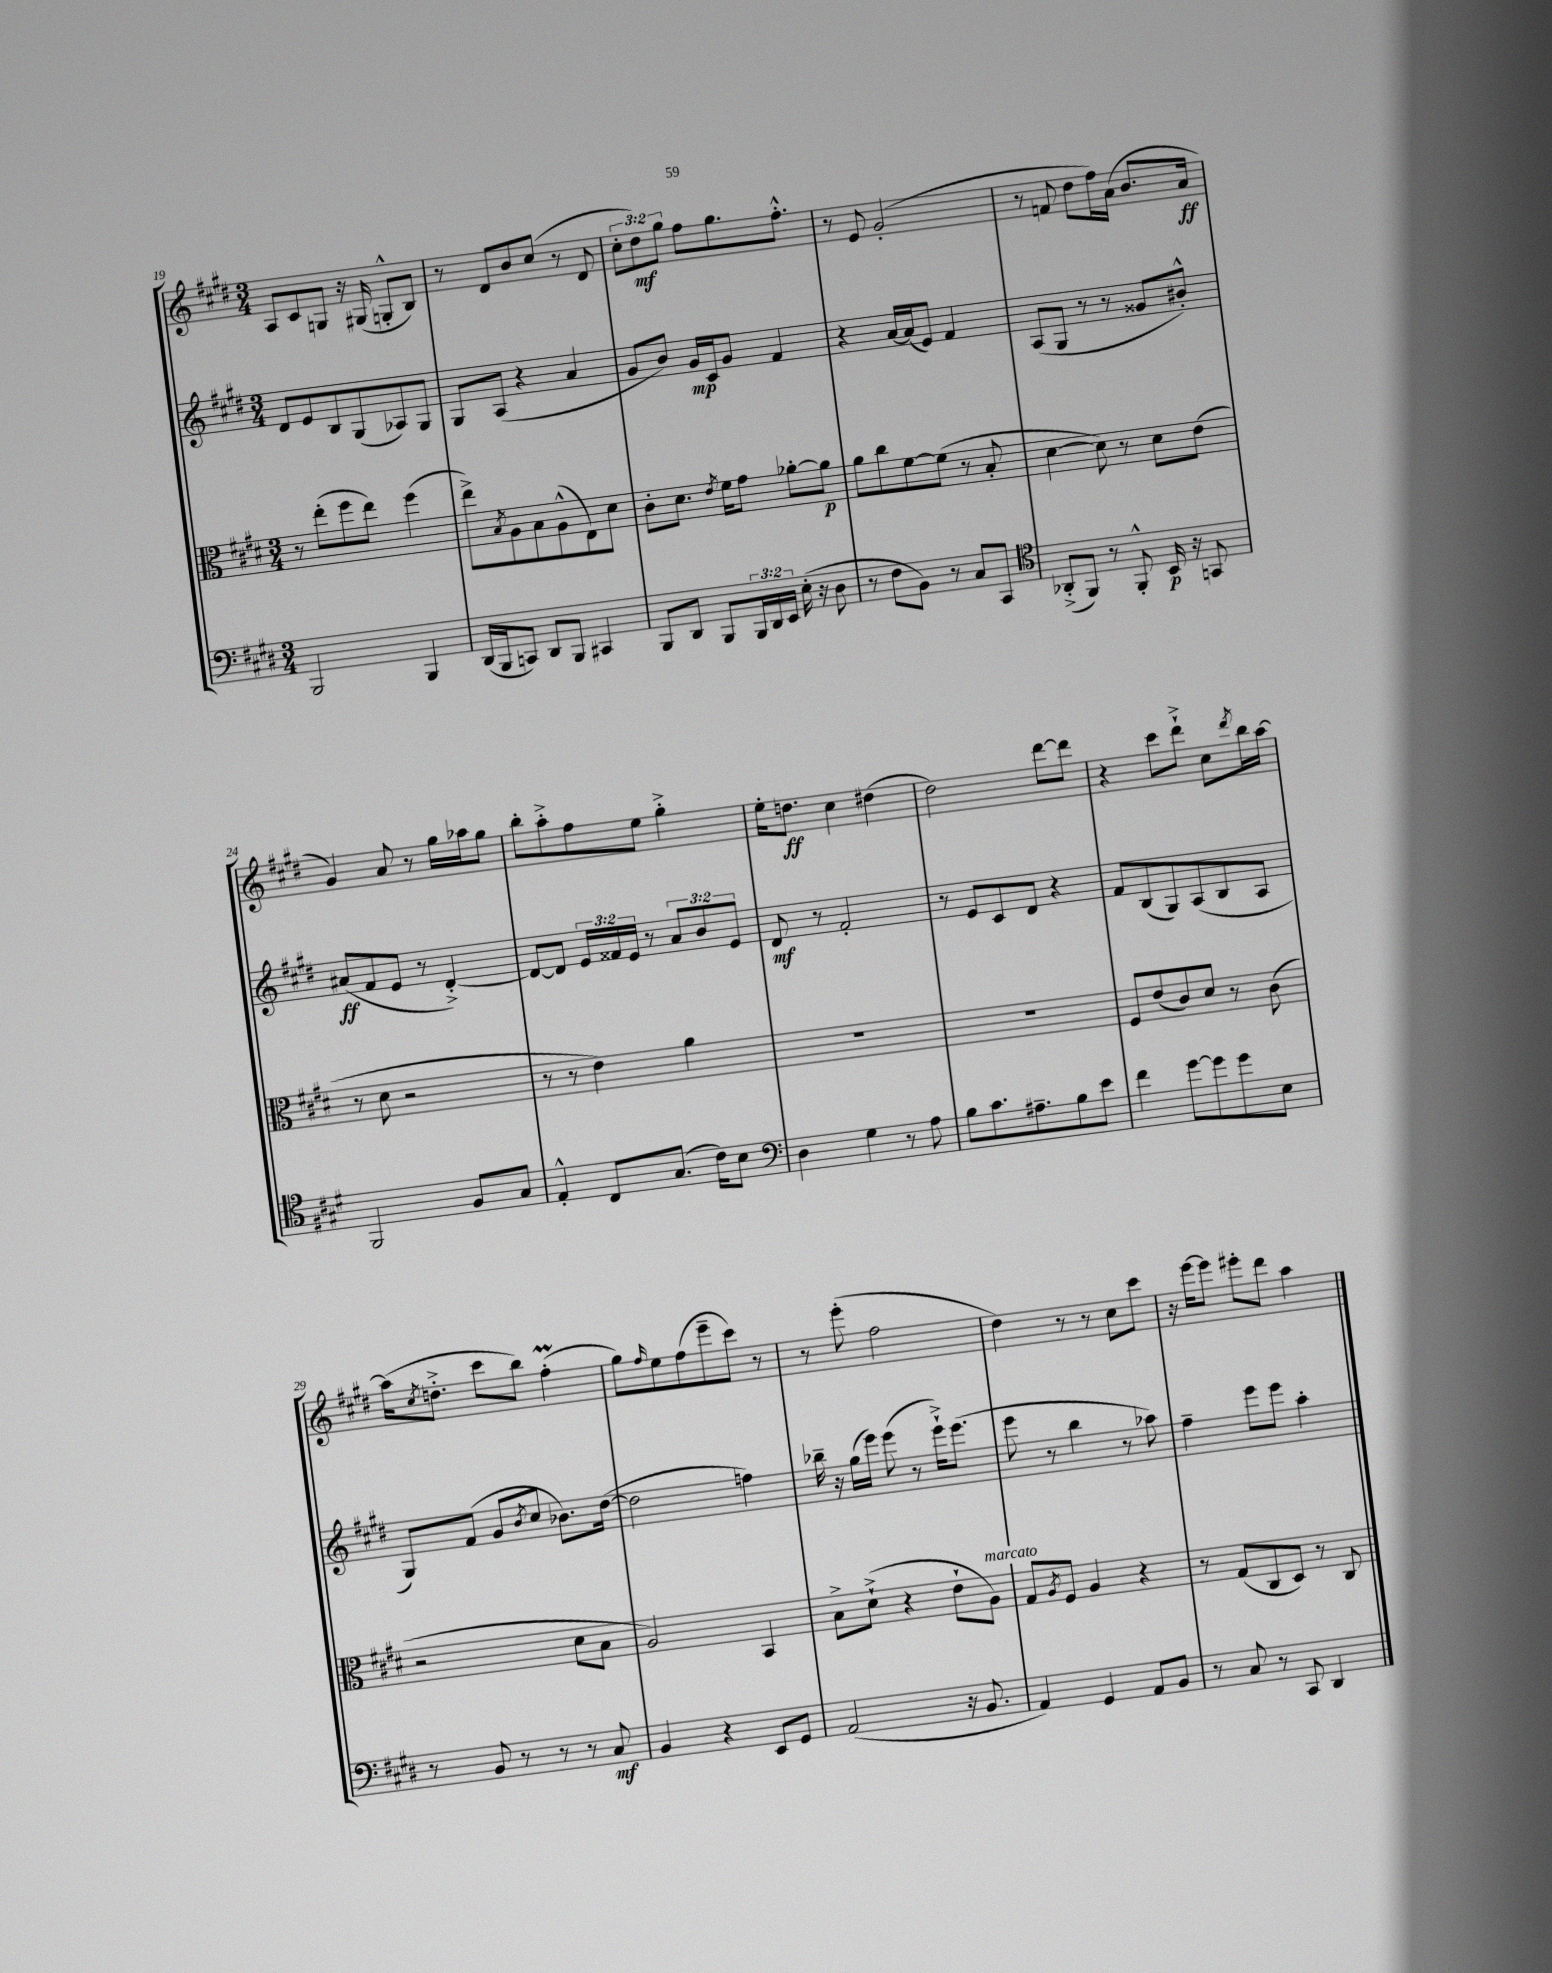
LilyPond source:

<<
\new StaffGroup <<
\new Staff = "s0" {
    \clef treble \key e \major \numericTimeSignature \time 3/4 \override Staff.TupletNumber.text = #tuplet-number::calc-fraction-text
    a8 cis'8 g8 r16 gis16( g8-.-^ b8) |
    r8 dis'8 b'8 cis''8( r8 dis'8 |
    \tuplet 3/2 { cis''8-. dis''8\mf) gis''8 } fis''8 gis''8. fis''8.-.-^ |
    r8 e'8 gis'2-.( |
    r8 f'8 dis''8 fis''16) a'16( b'8. a'16\ff |
    gis'4) a'8 r8 gis''16 aes''16 gis''8 |
    b''8-. a''8-.-> fis''8 e''8 gis''4-.-> |
    e''16-. d''8.\ff cis''4 dis''4( |
    dis''2) dis'''8~ dis'''8 |
    r4 cis'''8 dis'''8-!-> cis''8 \acciaccatura { dis'''8 } b''16 a''16~ |
    a''16( \acciaccatura { cis''8 } d''8.-.-> cis'''8 b''8) fis''4-.\prall( |
    gis''8) \grace { fis''16 } e''8 fis''8( e'''8-- cis'''8) r8 |
    r8 e'''8-.( fis''2 |
    dis''4) r8 r8 cis''8 cis'''8 |
    r16 e'''16~ e'''8 eis'''8-. dis'''8 a''4 \bar "|." |
}
\new Staff = "s1" {
    \clef treble \key e \major \numericTimeSignature \time 3/4 \override Staff.TupletNumber.text = #tuplet-number::calc-fraction-text
    dis'8 e'8 b8 gis8( aes8) gis8 |
    gis8 a8( r4 a'4 |
    gis'8 b'8) gis'16\mp cis'16 gis'8 fis'4 |
    r4 a'16~ a'16( e'8) fis'4 |
    a8( gis8 r8 r8 gisis'8 bis'8-.-^) |
    ais'8\ff( fis'8 e'8 r8 dis'4~-.->) |
    dis'8~ dis'8 \tuplet 3/2 { e'16 fisis'16 e'16 } r8 \tuplet 3/2 { a'8 b'8 e'8 } |
    dis'8\mf r8 fis'2-. |
    r8 e'8 cis'8 dis'8 r4 |
    fis'8 b8( gis8) a8( b8 a8 |
    gis8) fis'8( gis'8 \acciaccatura { b'8 } cis''8 bes'8.) dis''16~( |
    dis''2 f''4) |
    bes''16-- r16 gis''16( e'''16) e'''8( r8 e'''16-!->) e'''8.( |
    e'''8 r8 b''4 r8 aes''8) |
    fis''4-- e'''8 e'''8 a''4-. \bar "|." |
}
\new Staff = "s2" {
    \clef alto \key e \major \numericTimeSignature \time 3/4
    r8 e''8-.( fis''8 e''8) fis''4( |
    e''8->) \acciaccatura { b8 } a8 b8 a8-^( e8) dis'8 |
    cis'8-. dis'8. \acciaccatura { e'8 } fis'16 gis'8 aes'8~-. aes'8\p |
    a'8 cis''8 fis'8~ fis'8( r8 b8-. |
    dis'4~ dis'8) r8 dis'8 e'8( |
    r8 dis'8 r2 |
    r8 r8 e'4) a'4 |
    R2. |
    R2. |
    fis8 e'8( cis'8) dis'8 r8 cis'8( |
    r2 dis'8 b8 |
    a2) b,4 |
    b8-> dis'8-!->( r4 e'8-! a8^\markup { \italic "marcato" }) |
    gis8 \acciaccatura { a8 } fis8 a4 r4 |
    r8 gis8( cis8 dis8) r8 cis8 \bar "|." |
}
\new Staff = "s3" {
    \clef bass \key e \major \numericTimeSignature \time 3/4 \override Staff.TupletNumber.text = #tuplet-number::calc-fraction-text
    b,,2 b,,4 |
    dis,16( b,,16 c,8) dis,8 b,,8 cis,4 |
    b,,8 dis,8 b,,8 \tuplet 3/2 { b,,16 dis,16 e,16 } e16-.( r16 dis8 |
    r8 fis8 b,8) r8 cis8 cis,8 |
    \clef tenor aes,8-.->( fis,8) r8 fis,8-.-^ b,16\p r16 g,8 |
    fis,2 fis8 gis8 |
    e4-.-^ cis8 gis8.( cis'16) b8 |
    \clef bass dis4 gis4 r8 a8 |
    b8 cis'8. ais8.-- b8 e'8 |
    fis'4 gis'8~ gis'8 gis'8 e8 |
    r8 b,8 r8 r8 r8 cis8\mf |
    b,4 r4 e,8 gis,8 |
    a,2( r16 b,8. |
    a,4) gis,4 a,8 b,8 |
    r8 cis8 r8 cis,8 dis,4 \bar "|." |
}
>>
>>
\layout { \context { \Score currentBarNumber = #19 } }
